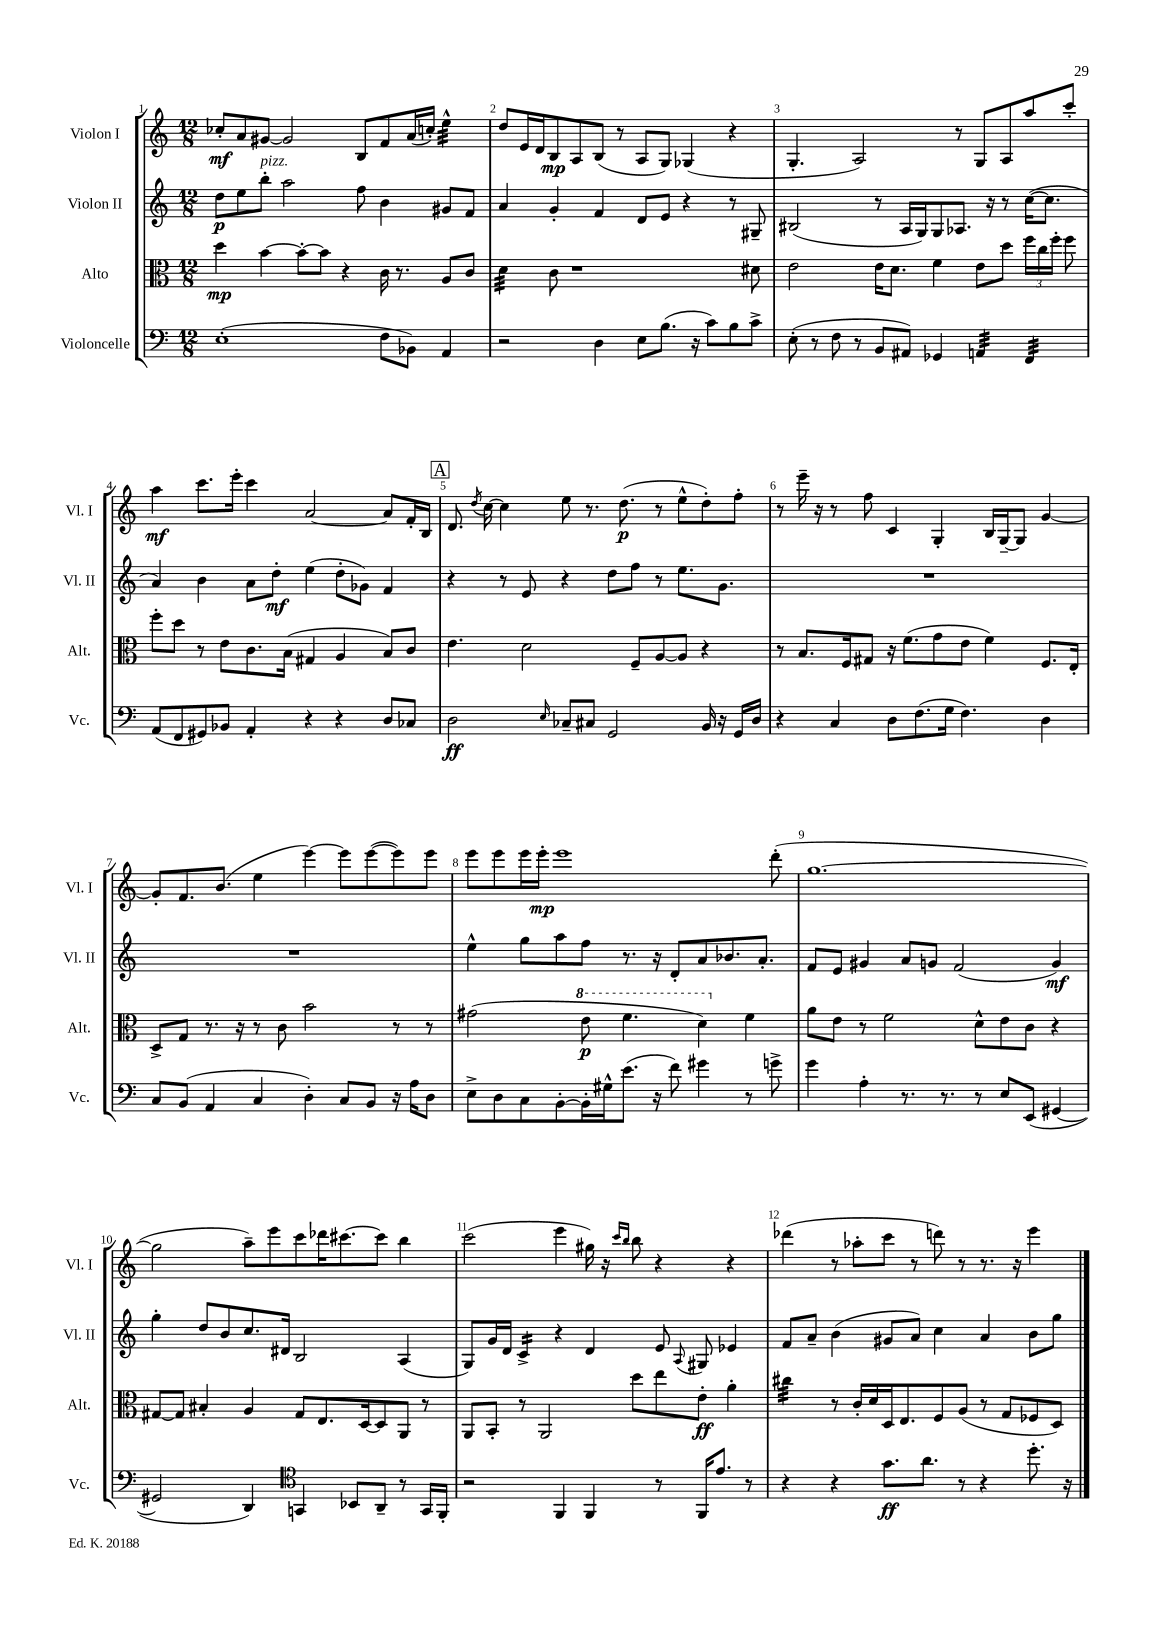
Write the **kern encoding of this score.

**kern	**kern	**kern	**kern
*staff4	*staff3	*staff2	*staff1
*clefF4	*clefC3	*clefG2	*clefG2
*k[]	*k[]	*k[]	*k[]
*M12/8	*M12/8	*M12/8	*M12/8
(1E'	4dd	8dd	8cc-'
.	.	8ee	8a
.	[4b	8bb'	[8g#
.	.	2aa	2g#]
.	8b'_	.	.
.	8b]	.	.
.	4r	.	.
.	.	8ff	8B
8F	16c	4b	8f
.	8.r	.	.
8BB-)	.	.	(16a
.	.	.	16cc')
4AA	8A	8g#	4ee^^
.	8c	8f	.
=	=	=	=
2r	4d	4a	8dd
.	.	.	16e
.	.	.	16d
.	8c	4g'	8B
.	1r	.	8A
4D	.	4f	(8B
.	.	.	8r
8E	.	8d	8A
(8.B	.	8e	8G)
.	.	4r	(4G-
16r	.	.	.
8c)	.	.	.
8B	.	8r	4r
8c^	8d#	8G#~	.
=	=	=	=
(8E'	2e	(2B#	4.G'
8r	.	.	.
8F	.	.	.
8r	.	.	2A)
8BB	16e	8r	.
.	8.d	.	.
8AA#)	.	16A	.
.	.	16G)	.
4GG-	4f	8G	.
.	.	8.A-	8r
4AA	8e	.	8G
.	.	16r	.
.	8dd	8r	8A
4FF	24ff	([16cc	8aa
.	24cc	.	.
.	.	8.cc]	.
.	24ff'	.	.
.	8ff	.	8ccc'
=	=	=	=
(8AA	8ff'	4a)	4aa
8FF	8dd	.	.
8GG#)	8r	4b	8.ccc
8BB-	8e	.	.
.	.	.	16eee'
4AA'	8.c	8a	4ccc
.	.	8dd'	.
.	(16B	.	.
4r	4G#	(4ee	[2a
4r	4A	8dd'	.
.	.	8g-)	.
8D	8B)	4f	8a]
8C-	8c	.	16f'
.	.	.	16B
=	=	=	=
2D	4.e	4r	8.d
.	.	.	8qdd
.	.	.	[16cc
.	.	8r	4cc]
.	2d	8e	.
16qqE	.	.	.
8C-~	.	4r	8ee
8C#	.	.	8.r
2GG	.	8dd	.
.	.	.	(8.dd
.	8F~	8ff	.
.	[8A	8r	8r
.	8A]	8.ee	8ee^^
16BB	4r	.	8dd')
16r	.	8.g	.
16GG	.	.	8ff'
16D	.	.	.
=	=	=	=
4r	8r	1.r	8r
.	8.B	.	16eee~
.	.	.	16r
4C	.	.	8r
.	16F	.	.
.	8G#	.	8ff
8D	16r	.	4c
.	(8.f	.	.
(8.F	.	.	.
.	8g	.	4G'
16G	.	.	.
4.F)	8e	.	.
.	4f)	.	16B
.	.	.	[16G~
.	.	.	8G]
4D	8.F	.	[4g
.	16E'	.	.
=	=	=	=
8C	8D^	1.r	8g']
(8BB	8G	.	8.f
4AA	8.r	.	.
.	.	.	(8.b
.	16r	.	.
4C	8r	.	4ee
.	8c	.	.
4D')	2b	.	[4eee)
8C	.	.	8eee]
8BB	.	.	([8eee
16r	8r	.	8eee])
16A	.	.	.
8D	8r	.	8eee
=	=	=	=
8E^	(2g#	4ee^^	8eee
8D	.	.	8eee
8C	.	8gg	16eee
.	.	.	16eee'
[8BB'	.	8aa	1eee
16BB']	8ee	8ff	.
16G#^^	.	.	.
(8.e	4.ff	8.r	.
16r	.	16r	.
8f)	.	8d'	.
4g#	4dd)	8a	.
.	.	8.b-	.
8r	4f	.	.
.	.	8.a'	.
8g^	.	.	(8ddd'
=	=	=	=
4g	8a	8f	[1.gg
.	8e	8e	.
4A'	8r	4g#	.
.	2f	.	.
8.r	.	8a	.
.	.	8g	.
8.r	.	.	.
.	.	(2f	.
8r	8d^^	.	.
8E	8e	.	.
(8EE	8c	.	.
[4GG#	4r	4g)	.
=	=	=	=
2GG#]	[8G#	4gg'	2gg]
.	8G#]	.	.
.	4B#'	8dd	.
.	.	8b	.
4DD)	4A	8.cc	8aa~)
.	.	.	8eee
.	.	16d#	.
*clefC4	*	*	*
4GG	8G#	2B	8ccc
.	8.E	.	16ddd-
.	.	.	[8.ccc#
8BB-	.	.	.
.	[16D	.	.
8AA~	8D]	.	8ccc#]
8r	8AA	(4A	4bb
16GG	8r	.	.
16FF'	.	.	.
=	=	=	=
2r	8AA	8G)	(2ccc
.	8BB'	16g	.
.	.	16d	.
.	8r	4c^	.
.	2AA	.	.
4FF	.	4r	4eee
4FF	.	4d	16gg#)
.	.	.	16r
.	.	.	16qqccc
.	.	.	16qqbb
.	8dd	.	8bb
8r	8ee	8e	4r
.	.	8qqA	.
16FF	8e'	8G#	.
8.e	.	.	.
.	4a'	4e-	4r
8r	.	.	.
=	=	=	=
4r	4cc#	8f	(4ddd-
.	.	8a~	.
4r	8r	(4b	8r
.	16c'	.	8aa-'
.	16d	.	.
8.g	16D	8g#	8ccc
.	8.E	.	.
.	.	8a)	8r
8.a	.	.	.
.	8F	4cc	8ddd)
8r	(8A	.	8r
4r	8r	4a	8.r
.	8G	.	.
.	.	.	16r
8.dd'	8F-	8b	4eee
.	8D)	8gg	.
16r	.	.	.
==	==	==	==
*-	*-	*-	*-
